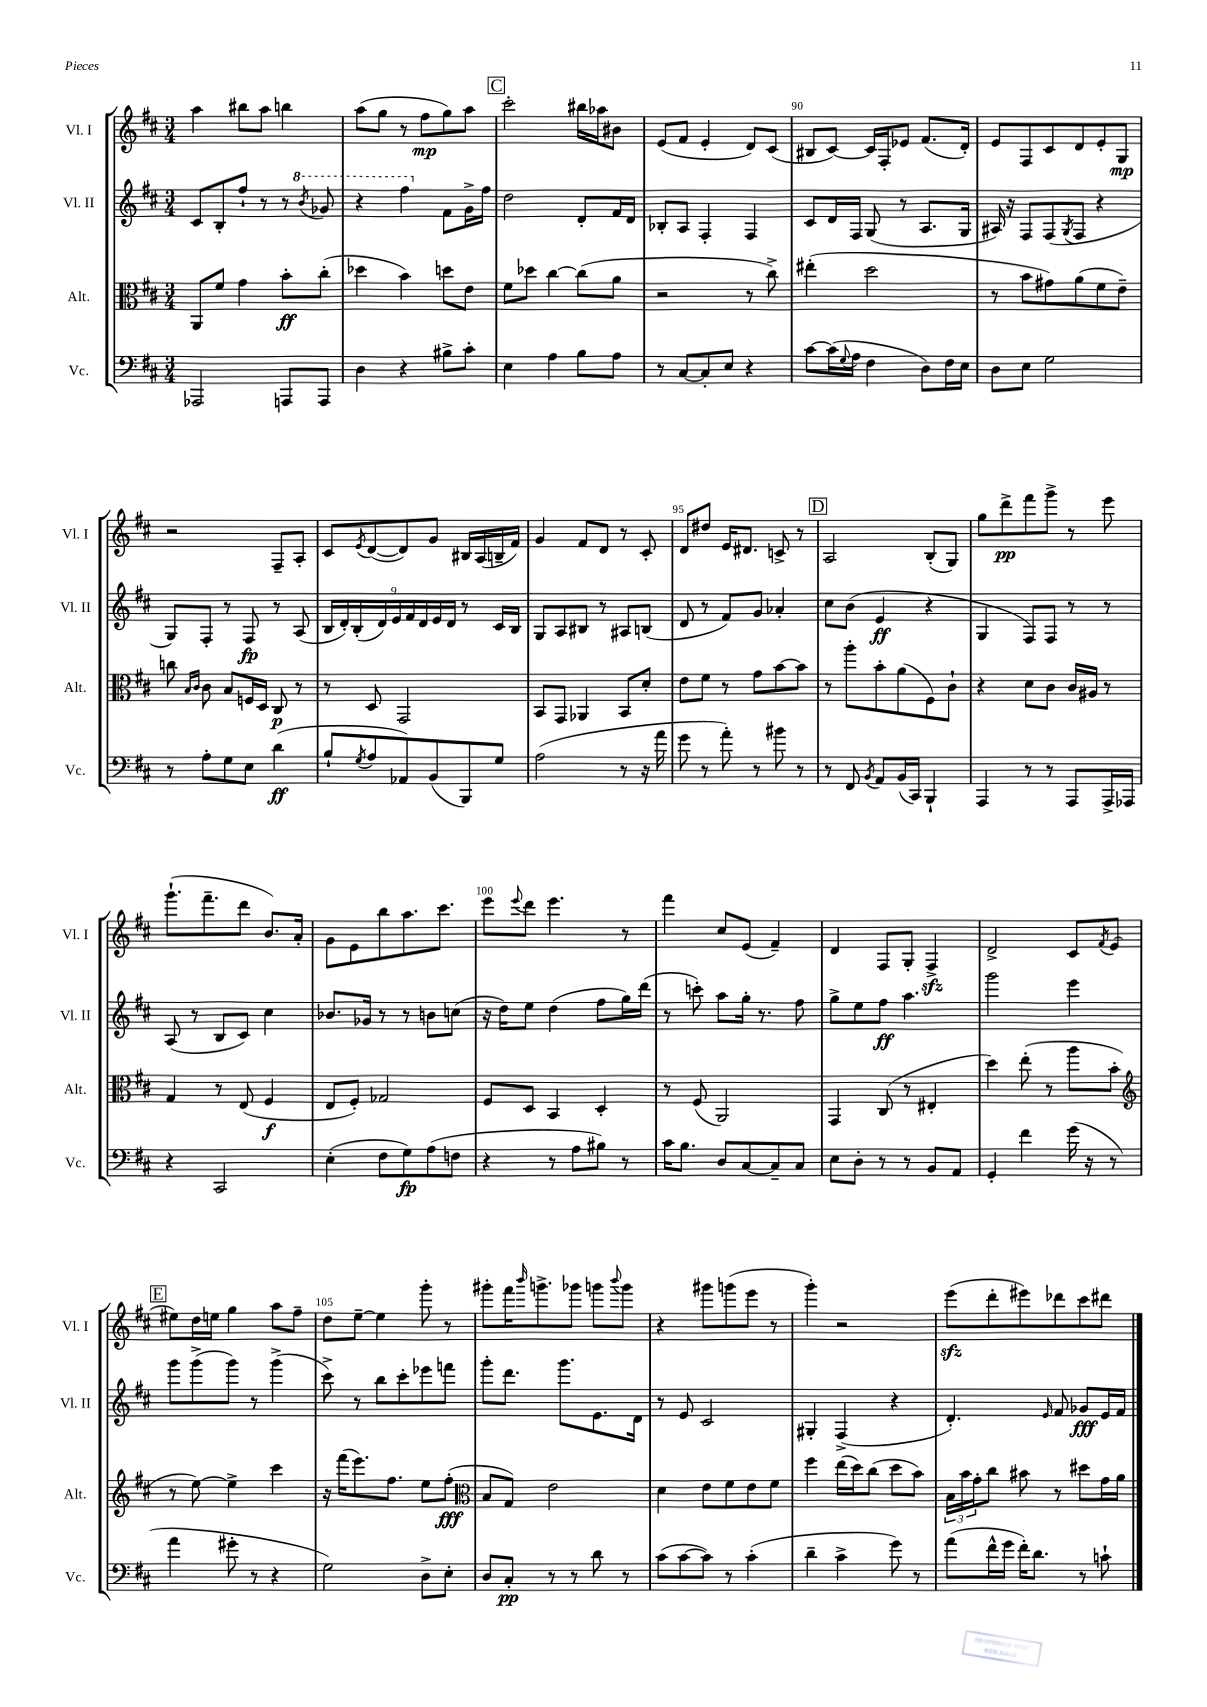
<<
\new StaffGroup <<
\new Staff = "s0" \with { instrumentName = "Vl. I" shortInstrumentName = "Vl. I" } {
    \clef treble \key d \major \numericTimeSignature \time 3/4
    a''4 bis''8 a''8 b''4 |
    a''8( g''8 r8 fis''8\mp g''8) a''8 |
    \mark \markup { \box "C" } cis'''2-. bis''16 aes''16 bis'8 |
    e'8( fis'8 e'4-. d'8) cis'8( |
    bis8 cis'8~) cis'16 fis16-. ees'8 fis'8.( d'16-.) |
    e'8 fis8 cis'8 d'8 e'8-. g8\mp |
    r2 fis8-- a8-. |
    cis'8 \acciaccatura { e'8 } d'8~( d'8) g'8 bis16 a16( b16-- fis'16) |
    g'4 fis'8 d'8 r8 cis'8-. |
    d'8 dis''8 e'16 dis'8. c'8-> r8 |
    \mark \markup { \box "D" } a2 b8-.( g8) |
    g''8 d'''8->\pp fis'''8 g'''8-> r8 e'''8 |
    g'''8.-!( fis'''8.-- d'''8 b'8.) a'16-. |
    g'8 e'8 b''8 a''8. cis'''8. |
    e'''8 \appoggiatura { e'''8 } d'''8 e'''4. r8 |
    fis'''4 cis''8 e'8( fis'4--) |
    d'4 fis8 g8-. fis4->\sfz |
    d'2-> cis'8 \acciaccatura { fis'8 } e'8( |
    \mark \markup { \box "E" } eis''8) d''16 e''16 g''4 a''8 fis''8-- |
    d''8 e''8~-- e''4 g'''8-. r8 |
    gis'''8-. fis'''16 \grace { b'''16 } g'''8.-> ges'''8 g'''8 \appoggiatura { b'''8 } g'''8 |
    r4 gis'''8 g'''8( e'''8 r8 |
    g'''4-.) r2 |
    e'''8\sfz( d'''8-. eis'''8) des'''8 cis'''8 dis'''8 \bar "|." |
}
\new Staff = "s1" \with { instrumentName = "Vl. II" shortInstrumentName = "Vl. II" } {
    \clef treble \key d \major \numericTimeSignature \time 3/4
    cis'8 b8-. fis''8-! r8 r8 \ottava #1 \acciaccatura { b''8 } ges''8 |
    r4 fis'''4 \ottava #0 fis'8 g'16-> fis''16 |
    \mark \markup { \box "C" } d''2 d'8-. fis'16 d'16 |
    bes8-. a8 fis4-. fis4 |
    cis'8 d'16 fis16 g8( r8 a8. g16 |
    ais16) r16 fis8 fis8( \acciaccatura { g8 } fis8 r4 |
    g8) fis8-. r8 fis8\fp r8 a8( |
    \tuplet 9/8 { b16 d'16-.) b16-.( d'16) e'16 fis'16 d'16 e'16 d'16 } r8 cis'16 b16 |
    g8 a8 bis8 r8 ais8 b8( |
    d'8 r8 fis'8) g'8 aes'4-. |
    \mark \markup { \box "D" } cis''8 b'8( e'4\ff r4 |
    g4 fis8) fis8 r8 r8 |
    a8( r8 b8 cis'8) cis''4 |
    bes'8. ges'16 r8 r8 b'8 c''8( |
    r16 d''16) e''8 d''4( fis''8 g''16) d'''16( |
    r8 c'''8-.) a''8 g''16-. r8. fis''8 |
    g''8-> e''8 fis''8\ff a''4. |
    g'''2 e'''4 |
    \mark \markup { \box "E" } g'''8 g'''8->( g'''8) r8 g'''4->( |
    cis'''8->) r8 b''8 cis'''8-. ees'''8 f'''8 |
    g'''8-. d'''8. g'''8. e'8. d'16 |
    r8 e'8 cis'2 |
    gis4-. fis4->( r4 |
    d'4.-.) \grace { e'16 } fis'8 ges'8\fff e'16 fis'16 \bar "|." |
}
\new Staff = "s2" \with { instrumentName = "Alt." shortInstrumentName = "Alt." } {
    \clef alto \key d \major \numericTimeSignature \time 3/4
    a,8 fis'8 g'4 b'8-.\ff cis''8-.( |
    des''4 b'4) d''8 e'8 |
    \mark \markup { \box "C" } fis'8 des''8 cis''4~ cis''8( a'8 |
    r2 r8 cis''8->) |
    eis''4-.( d''2 |
    r8 b'8 gis'8) a'8( fis'8 e'8--) |
    c''8 \grace { b16 cis'16 } cis'8 b8 f16 d16 cis8\p r8 |
    r8 d8 g,2 |
    b,8 g,8 aes,4 b,8 d'8-. |
    e'8 fis'8 r8 g'8 b'8~ b'8 |
    \mark \markup { \box "D" } r8 a''8-. b'8-. a'8( fis8) cis'8-! |
    r4 d'8 cis'8 cis'16 ais16 r8 |
    g4 r8 e8( fis4\f |
    e8 fis8-.) ges2 |
    fis8 d8 b,4 d4-. |
    r8 fis8( a,2) |
    g,4 cis8( r8 eis4-. |
    d''4) e''8-.( r8 a''8 b'8-. |
    \mark \markup { \box "E" } \clef treble r8 e''8~) e''4-> cis'''4 |
    r16 fis'''16( e'''8.) fis''8. e''8 fis''8-.\fff( |
    \clef alto b8 g8) e'2 |
    d'4 e'8 fis'8 e'8 fis'8 |
    fis''4 e''16( d''16) cis''8( d''8 b'8) |
    \tuplet 3/2 { b16 b'16 g'16-. } cis''8 bis'8 r8 dis''8 g'16 a'16 \bar "|." |
}
\new Staff = "s3" \with { instrumentName = "Vc." shortInstrumentName = "Vc." } {
    \clef bass \key d \major \numericTimeSignature \time 3/4
    aes,,2 a,,8 a,,8 |
    d4 r4 bis8-> cis'8-. |
    \mark \markup { \box "C" } e4 a4 b8 a8 |
    r8 cis8~ cis8-. e8 r4 |
    cis'8~ cis'16( \appoggiatura { g8 } a16 fis4 d8) fis16 e16 |
    d8 e8 g2 |
    r8 a8-. g8 e8 d'4\ff( |
    b8-! \acciaccatura { g8 } a8 aes,8) b,8( b,,8) g8 |
    a2( r8 r16 a'16 |
    g'8 r8 a'8-.) r8 bis'8 r8 |
    \mark \markup { \box "D" } r8 fis,8 \acciaccatura { b,8 } a,8 b,16( cis,16) b,,4-! |
    a,,4 r8 r8 a,,8 a,,16-> aes,,16 |
    r4 cis,2 |
    e4-.( fis8 g8\fp) a8( f8 |
    r4 r8 a8 bis8) r8 |
    cis'16 b8. d8 cis8~ cis8-- cis8 |
    e8 d8-. r8 r8 b,8 a,8 |
    g,4-. fis'4 g'16( r16 r8 |
    \mark \markup { \box "E" } a'4 gis'8-. r8 r4 |
    g2) d8-> e8-. |
    d8 cis8-.\pp r8 r8 d'8 r8 |
    cis'8( cis'8~ cis'8) r8 cis'4-.( |
    d'4-- cis'4-> g'8) r8 |
    a'8( fis'16-^ g'16 fis'16-.) d'8. r8 c'8-! \bar "|." |
}
>>
>>
\layout { \context { \Score currentBarNumber = #86 \override BarNumber.break-visibility = ##(#f #t #t) barNumberVisibility = #(every-nth-bar-number-visible 5) } }
